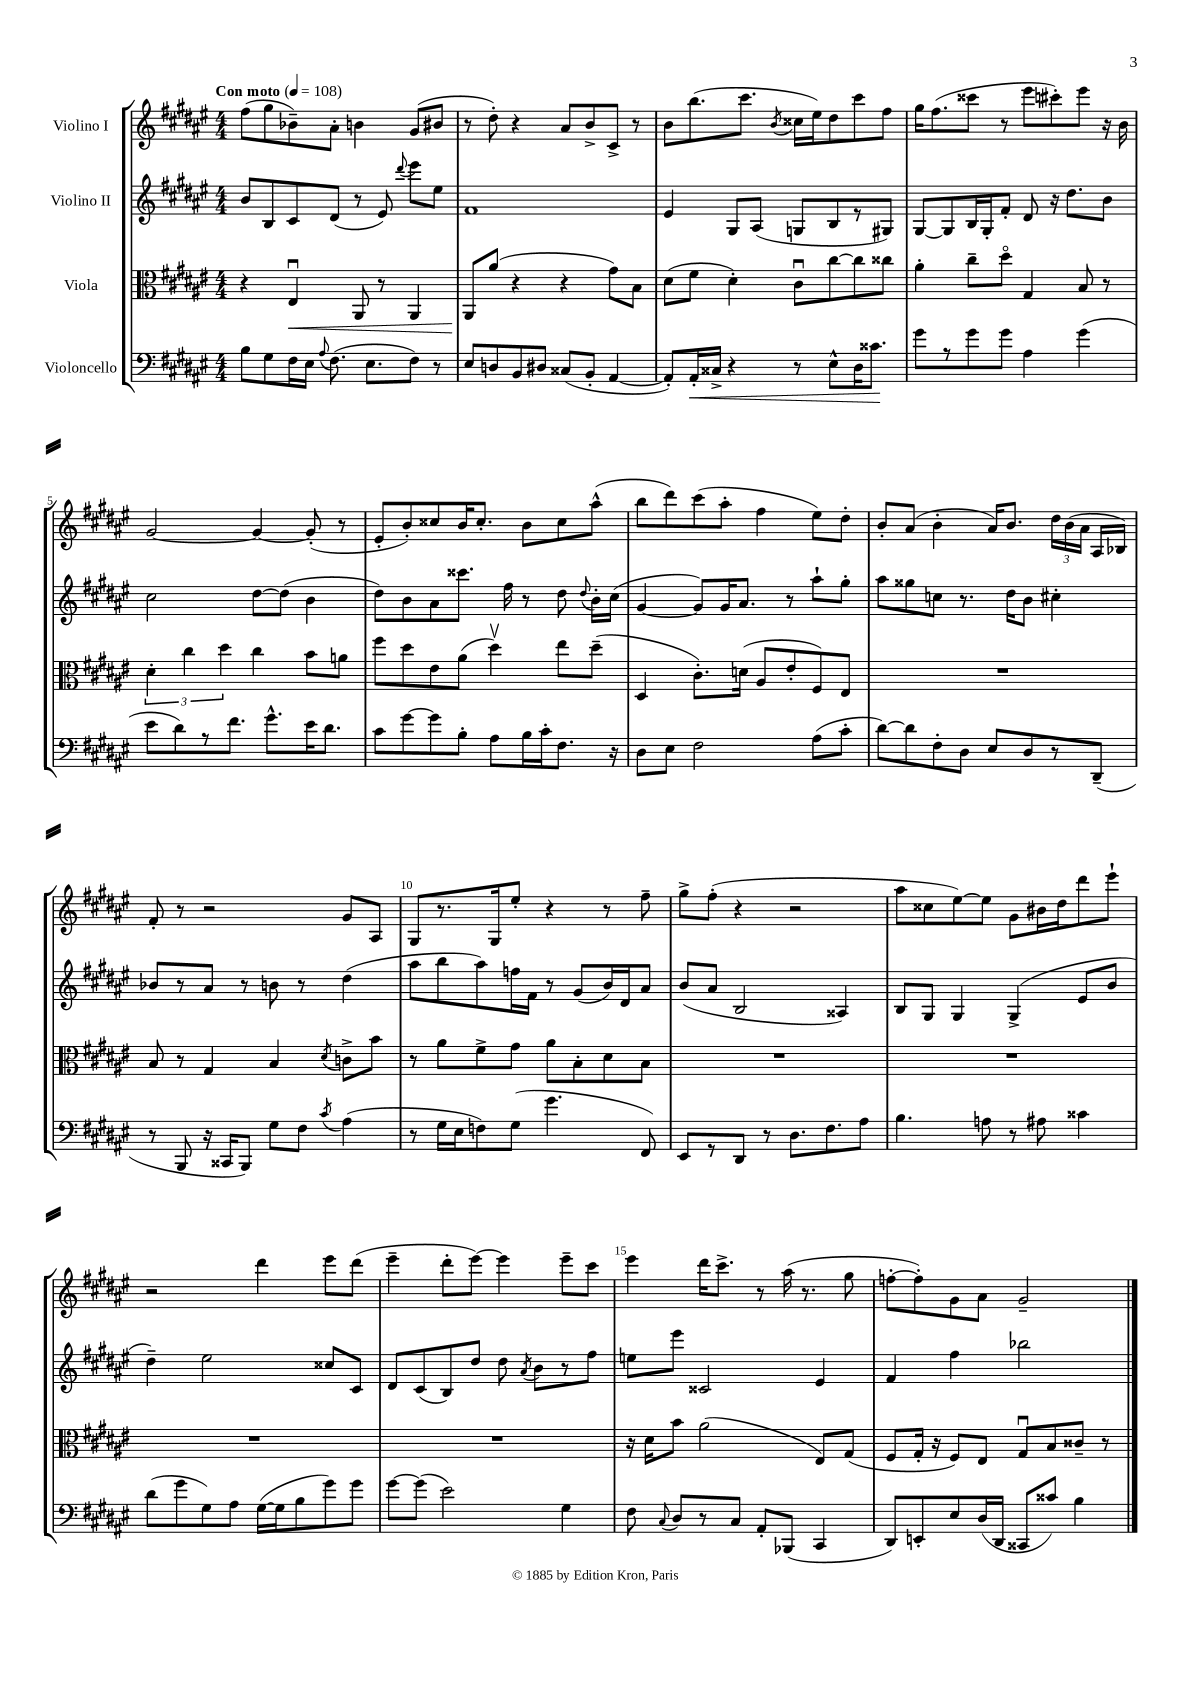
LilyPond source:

<<
\new StaffGroup <<
\new Staff = "s0" \with { instrumentName = "Violino I" } {
    \clef treble \key fis \major \numericTimeSignature \time 4/4 \tempo "Con moto" 4 = 108
    \autoBeamOff fis''8[( gis''8 bes'8--) ais'8]-. b'4 gis'8[( bis'8] |
    r8 dis''8-.) r4 ais'8[ b'8-> cis'8]-> r8 |
    b'8[ b''8.( cis'''8.] \acciaccatura { b'8 } cisis''16[ eis''16) dis''8 cis'''8 fis''8] |
    gis''16[ fis''8.( cisis'''8] r8 eis'''8[ cis'''8-.) eis'''8] r16 b'16 |
    gis'2~ gis'4~ gis'8-.( r8 |
    eis'8[-. b'8-.) cisis''8 b'16 cisis''8.]-. b'8[ cisis''8 ais''8]-^( |
    b''8[ dis'''8) cis'''8( ais''8]-. fis''4 eis''8[) dis''8]-. |
    b'8[-. ais'8]( b'4-. ais'16[) b'8.] \tuplet 3/2 { dis''16[ b'16( ais'16] } ais16[ bes16]) |
    fis'8-. r8 r2 gis'8[ ais8] |
    gis8[ r8. gis16 eis''8]-. r4 r8 fis''8-- |
    gis''8[-> fis''8]-.( r4 r2 |
    ais''8[ cisis''8 eis''8~) eis''8] gis'8[ bis'16 dis''16 dis'''8 eis'''8]-! |
    r2 dis'''4 eis'''8[ dis'''8]( |
    eis'''4-- dis'''8[-. eis'''8]~) eis'''4 eis'''8[-- cis'''8] |
    eis'''4 dis'''16[ cis'''8.]-> r8 ais''16( r8. gis''8 |
    f''8[~-. f''8-.) gis'8 ais'8] gis'2-- \bar "|." |
}
\new Staff = "s1" \with { instrumentName = "Violino II" } {
    \clef treble \key fis \major \numericTimeSignature \time 4/4
    \autoBeamOff b'8[ b8 cis'8 dis'8]( r8 eis'8) \appoggiatura { dis'''8 } eis'''8[ eis''8] |
    fis'1 |
    eis'4 gis8[ ais8]( g8[ b8 r8 gis8]) |
    gis8[~ gis8 b16 gis16-. fis'8]-. dis'8 r16 dis''8.[ b'8] |
    cis''2 dis''8[~ dis''8]( b'4 |
    dis''8[) b'8 ais'8 cisis'''8.] fis''16 r8 dis''8 \appoggiatura { dis''8 } b'16[-. cis''16]( |
    gis'4~ gis'8[) gis'16 ais'8.] r8 ais''8[-! gis''8]-. |
    ais''8[ gisis''8 c''8] r8. dis''16[ b'8] cis''4-. |
    bes'8[ r8 ais'8] r8 b'8 r8 dis''4( |
    ais''8[ b''8 ais''8) f''16 fis'16] r8 gis'8[( b'16) dis'16 ais'8] |
    b'8[( ais'8] b2 aisis4) |
    b8[ gis8] gis4 gis4->( eis'8[ b'8] |
    dis''4--) eis''2 cisis''8[ cis'8] |
    dis'8[ cis'8( b8) dis''8] dis''8 \acciaccatura { ais'8 } b'8[ r8 fis''8] |
    e''8[ eis'''8] cisis'2 eis'4 |
    fis'4 fis''4 bes''2 \bar "|." |
}
\new Staff = "s2" \with { instrumentName = "Viola" } {
    \clef alto \key fis \major \numericTimeSignature \time 4/4
    \autoBeamOff r4 eis4\downbow\< ais,8 r8 ais,4 |
    ais,8[\! ais'8]( r4 r4 gis'8[) b8] |
    dis'8[( fis'8] dis'4-.) cis'8[\downbow cis''8~ cis''8 cisis''8] |
    ais'4-. cis''8[-- dis''8]\flageolet gis4 b8 r8 |
    \tuplet 3/2 { dis'4-. cis''4 dis''4 } cis''4 b'8[ a'8] |
    fis''8[ dis''8 eis'8 ais'8]( dis''4\upbow) eis''8[ dis''8]--( |
    dis4 cis'8.[-.) d'16]( ais8[ eis'8-. fis8) eis8] |
    R1 |
    b8 r8 gis4 b4 \acciaccatura { dis'8 } c'8[-> b'8] |
    r8 ais'8[ fis'8-> gis'8] ais'8[ b8-. dis'8 b8] |
    R1 |
    R1 |
    R1 |
    R1 |
    r16 dis'16[ b'8] ais'2( eis8[) gis8]( |
    fis8[ gis16]-. r16 fis8[) eis8] gis8[\downbow b8 cisis'8]-- r8 \bar "|." |
}
\new Staff = "s3" \with { instrumentName = "Violoncello" } {
    \clef bass \key fis \major \numericTimeSignature \time 4/4
    \autoBeamOff b8[ gis8 fis16 eis16] \appoggiatura { ais8 } fis8.( eis8.[ fis8]) r8 |
    eis8[ d8 b,8 dis8] cisis8[( b,8]-. ais,4~ |
    ais,8[-.) ais,16-.\< cisis16]-> r4 r8 eis8[-^ dis16 cisis'8.]\! |
    gis'8[ r8 gis'8 gis'8] ais4 gis'4( |
    eis'8[ dis'8) r8 fis'8.] gis'8.[-^ eis'16 dis'8.] |
    cis'8[ gis'8~ gis'8 b8]-. ais8[ b16 cis'16-. fis8.] r16 |
    dis8[ eis8] fis2 ais8[( cis'8]-. |
    dis'8[~) dis'8 fis8-. dis8] eis8[ dis8 r8 dis,8]--( |
    r8 b,,8 r16 cisis,16[ b,,8]) gis8[ fis8] \acciaccatura { cis'8 } ais4( |
    r8 gis16[ eis16 f8) gis8]( gis'4. fis,8) |
    eis,8[ r8 dis,8] r8 dis8.[ fis8. ais8] |
    b4. a8 r8 ais8 cisis'4 |
    dis'8[( gis'8 gis8) ais8] gis16[~( gis16 b8 gis'8) gis'8] |
    gis'8[~ gis'8]( eis'2) gis4 |
    fis8 \appoggiatura { cis8 } dis8[ r8 cis8] ais,8[-. bes,,8]( cis,4 |
    dis,8[) e,8-. eis8 dis16( dis,16] cisis,8[ cisis'8]) b4 \bar "|." |
}
>>
>>
\layout { \context { \Score \override BarNumber.break-visibility = ##(#f #t #t) barNumberVisibility = #(every-nth-bar-number-visible 5) } }
